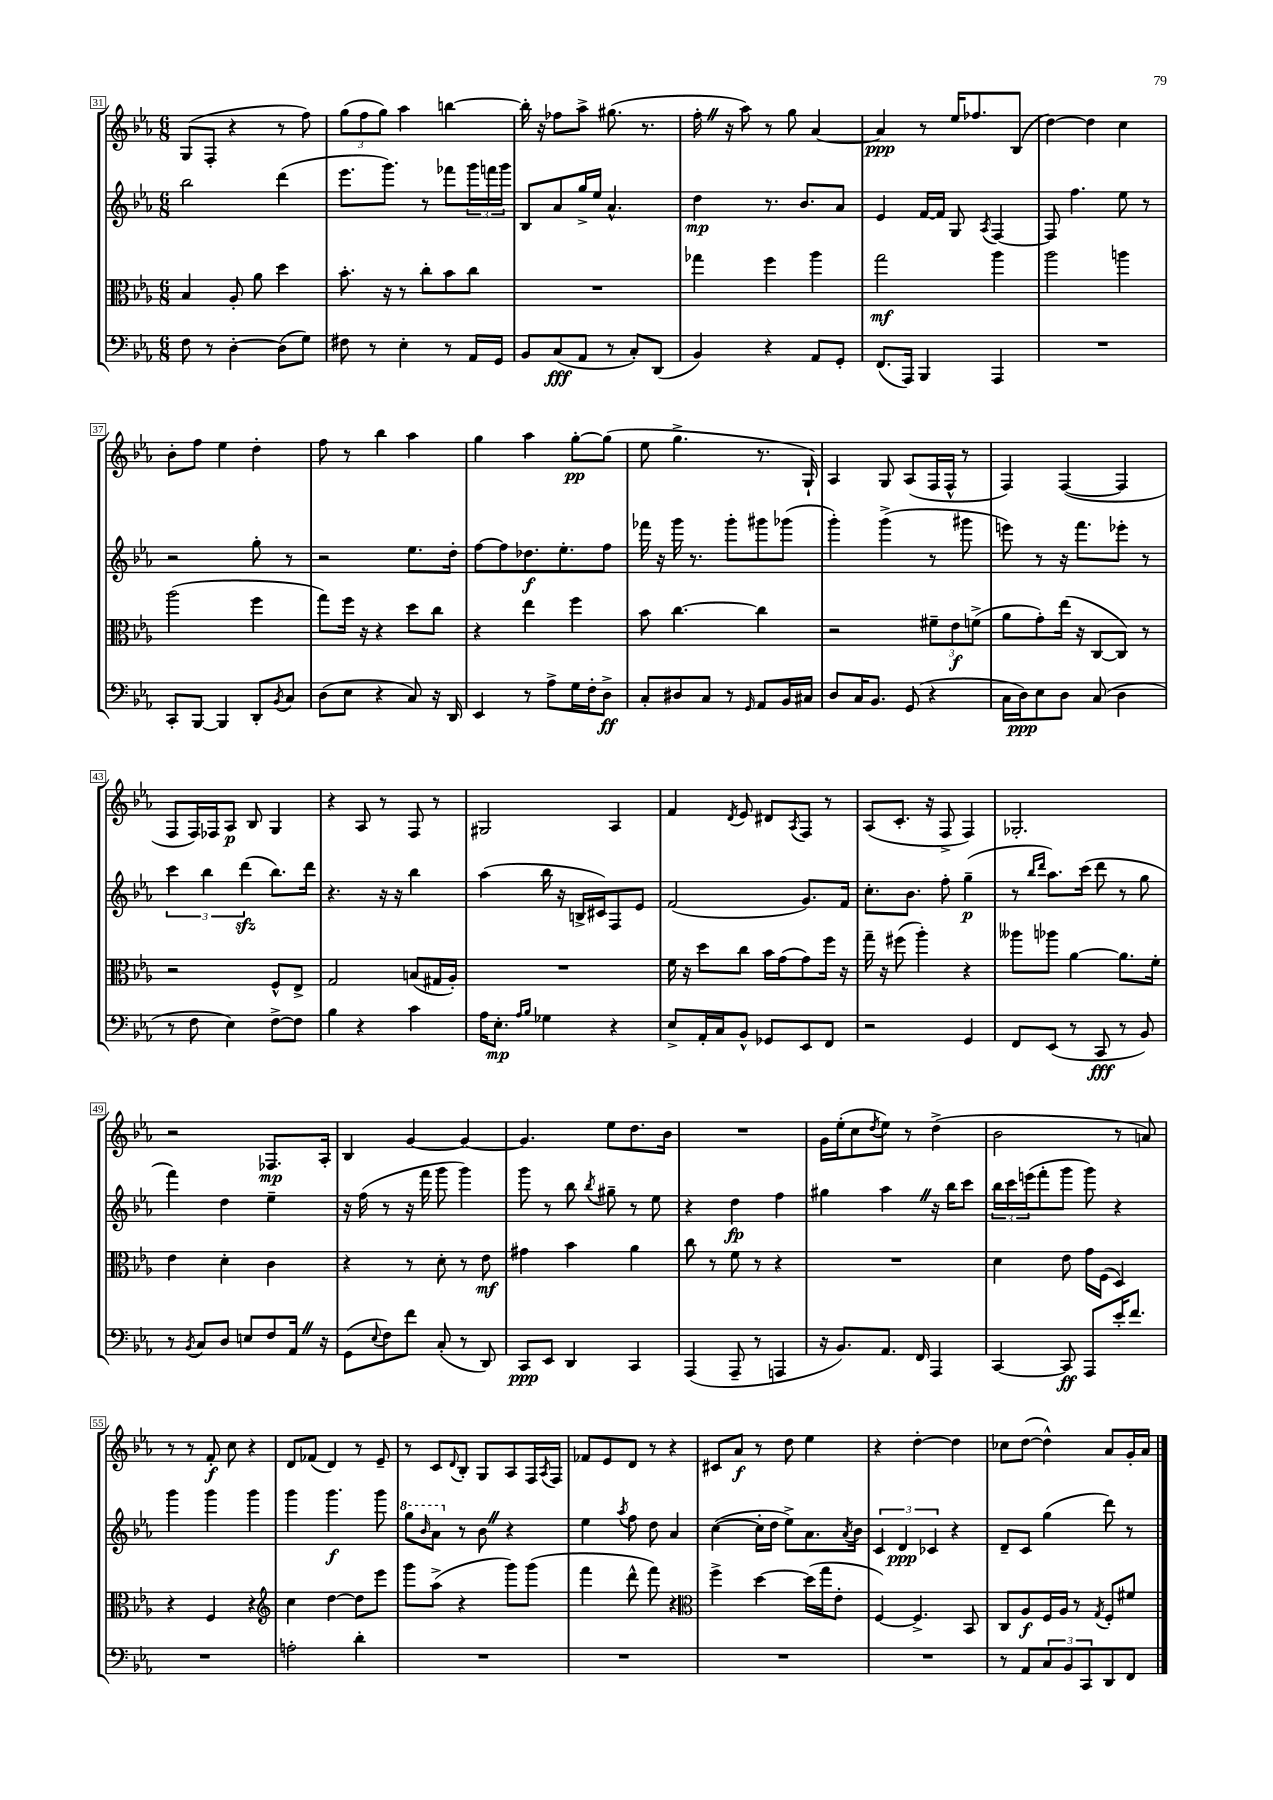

**kern	**kern	**kern	**kern
*staff4	*staff3	*staff2	*staff1
*clefF4	*clefC3	*clefG2	*clefG2
*k[b-e-a-]	*k[b-e-a-]	*k[b-e-a-]	*k[b-e-a-]
*M6/8	*M6/8	*M6/8	*M6/8
8F\	4B-/	2bb-\	(8G/L
8r	.	.	8F'/J
[4D'\	8A-'/	.	4r
.	8a-\	.	.
(8D\]L	4dd\	(4ddd\	8r
8G\J)	.	.	8ff\)
=	=	=	=
8F#\	8.b-'\	8.eee-\L	(12gg\L
.	.	.	12ff\
8r	.	.	.
.	.	.	12gg\J)
.	16r	8.ggg\J)	.
4E-'\	8r	.	4aa-\
.	8cc'\L	8r	.
8r	8b-\	8fff-\L	[4bb\
16AA-/LL	8cc\J	24ggg\L	.
.	.	24fff\	.
16GG/JJ	.	.	.
.	.	24ggg\JJ	.
=	=	=	=
8BB-/L	2.r	8B-/L	16bb'\]
.	.	.	16r
(8C/	.	8a-/	8ff-\L
8AA-/J	.	16gg^/L	8aa-^\J
.	.	16ee-/JJ	.
8r	.	4.a-^^/	(8.gg#\
8C'/L)	.	.	.
.	.	.	8.r
(8DD/J	.	.	.
=	=	=	=
4BB-/)	4gg-\	4dd\	16ff'\
.	.	.	16r
.	.	.	8aa-\)
4r	4ff\	8.r	8r
.	.	.	8gg\
.	.	8.b-/L	.
8AA-/L	4aa-\	.	[4a-/
8GG'/J	.	8a-/J	.
=	=	=	=
(8.FF/L	2gg\	4e-/	4a-/]
16AAA-/Jk)	.	.	.
4BBB-/	.	[16f/LL	8r
.	.	16f/]JJ	.
.	.	8G/	16ee-/LK
.	.	.	8.ff-/
.	.	8qA-/	.
4AAA-/	4aa-\	[4F/	.
.	.	.	(8B-/J
=	=	=	=
2.r	2aa-\	8F/]	[4dd\)
.	.	4.ff\	.
.	.	.	4dd\]
.	4aa\	8ee-\	4cc\
.	.	8r	.
=	=	=	=
8CC'/L	(2aa-\	2r	8b-'\L
[8BBB-/J	.	.	8ff\J
4BBB-/]	.	.	4ee-\
8DD'/L	4ff\	8gg'\	4dd'\
8qBB-/	.	.	.
8C/J	.	8r	.
=	=	=	=
(8D\L	8gg\L)	2r	8ff\
8E-\J	16ff\Jk	.	8r
.	16r	.	.
4r	4r	.	4bb-\
8C/)	8dd\L	8.ee-\L	4aa-\
16r	8cc\J	.	.
16DD/	.	16dd'\Jk	.
=	=	=	=
4EE-/	4r	[8ff\L	4gg\
.	.	8ff\]	.
8r	4ee-\	8.dd-\	4aa-\
8A-^\L	.	.	.
.	.	8.ee-'\	.
16G\L	4ff\	.	[8gg'\L
16F'\J	.	.	.
8D^\J	.	8ff\J	(8gg\]J
=	=	=	=
8C'/L	8b-\	16fff-\	8ee-\
.	.	16r	.
8D#/	[4.cc\	16ggg\	4.gg^\
.	.	8.r	.
8C/J	.	.	.
8r	.	8ggg'\L	.
16qqGG/	.	.	.
8AA-/L	4cc\]	8ggg#\	8.r
16BB-/L	.	(8ggg-\J	.
16C#/JJ	.	.	16G`/)
=	=	=	=
8D/L	2r	4ggg'\)	4A-/
16C/K	.	.	.
8.BB-/J	.	.	.
.	.	(4ggg^\	8G/
(8GG/	.	.	(8A-/L
4r	12f#~\L	8r	16F/L
.	.	.	16F^^/JJ
.	12e-\	.	.
.	.	8ggg#\	8r
.	(12f^\J	.	.
=	=	=	=
16C\LL	8a-\L	8eee\)	4F/)
16D\J)	.	.	.
8E-\	8g'\)	8r	.
8D\J	(16ee-\Jk	16r	([4F/
.	16r	8.fff\L	.
(8C/	[8C/L	.	.
4D\	8C/]J)	8eee-'\J	4F/]
.	8r	8r	.
=	=	=	=
8r	2r	6ccc\	8F/L
8F\	.	.	16F/L)
.	.	6bb-\	.
.	.	.	16F-/J
4E-\)	.	.	8A-/J
.	.	(6ddd\	.
.	.	.	8B-/
[8F^\L	8F^^/L	8.bb-\L)	4G/
8F\]J	8E-^/J	.	.
.	.	16ddd\Jk	.
=	=	=	=
4B-\	2G/	4.r	4r
4r	.	.	8A-/
.	.	16r	8r
.	.	16r	.
4c\	(8B/L	4bb-\	8F/
.	16G#/L	.	8r
.	16A-'/JJ)	.	.
=	=	=	=
16A-\LK	2.r	(4aa-\	2G#/
8.E-'\J	.	.	.
16qqA-/LL	.	.	.
16qqB-/JJ	.	.	.
4G-\	.	16bb-\	.
.	.	16r	.
.	.	16B^/LL	.
.	.	16c#/J)	.
4r	.	8F/	4A-/
.	.	8e-/J	.
=	=	=	=
8E-^/L	16f\	(2f/	4f/
.	16r	.	.
16AA-'/L	8dd\L	.	.
16C/J	.	.	.
.	.	.	8qd/
8BB-^^/J	8cc\J	.	8e-/
8GG-/L	16b-\LL	.	8d#/L
.	(16g\J	.	.
.	.	.	8qA-/
8EE-/	8g\)	8.g/L)	8F/J
8FF/J	16ff\Jk	.	8r
.	16r	16f/Jk	.
=	=	=	=
2r	16gg~\	8.cc'\L	(8A-/L
.	16r	.	.
.	(8ff#\	.	8.c'/J
.	.	8.b-\J	.
.	4aa-'\)	.	.
.	.	.	16r
.	.	8ff'\	8F^/
4GG/	4r	(4gg~\	4F/)
=	=	=	=
8FF/L	8aa--\L	8r	2.G-'/
.	.	16qqbb-/LL	.
.	.	16qqddd/JJ	.
(8EE-/J	8aa-\J	8.aa-\L)	.
8r	[4a-\	.	.
.	.	(16ccc\Jk	.
8CC/	.	8ddd\	.
8r	8.a-\]L	8r	.
8BB-/)	.	8gg\	.
.	16f'\Jk	.	.
=	=	=	=
8r	4e-\	4fff\)	2r
8qBB-/	.	.	.
8C/L	.	.	.
8D/J	4d'\	4dd\	.
8E/L	.	.	.
8F/	4c\	4ee-~\	8.F-/L
16AA-/Jk	.	.	.
16r	.	.	16A-'/Jk
=	=	=	=
(8GG\L	4r	16r	4B-/
.	.	(16ff\	.
8qqE-/	.	.	.
8F\)	.	8r	.
8f\J	8r	16r	[4g/
.	.	16fff\	.
(8C'/	8d'\	8ggg\	.
8r	8r	4ggg\)	4g/_
8DD/)	8e-\	.	.
=	=	=	=
8CC/L	4g#\	8ggg\	4.g/]
8EE-/J	.	8r	.
4DD/	4b-\	8bb-\	.
.	.	8qbb-/	.
.	.	8gg#~\	8ee-\L
4CC/	4a-\	8r	8.dd\
.	.	8ee-\	.
.	.	.	16b-\Jk
=	=	=	=
(4AAA-/	8cc\	4r	2.r
.	8r	.	.
8AAA-~/	8f\	4dd\	.
8r	8r	.	.
4AAA/	4r	4ff\	.
=	=	=	=
16r	2.r	4gg#\	16g\LL
8.BB-/L)	.	.	(16ee-'\J
.	.	.	8cc\
.	.	.	8qdd/
8.AA-/J	.	4aa-\	8ee-\J)
.	.	.	8r
16FF/	.	.	.
4AAA-/	.	16r	(4dd^\
.	.	16bb-\LK	.
.	.	8ccc\J	.
=	=	=	=
[4CC/	4d\	24bb-\LL	2b-\
.	.	24ccc\	.
.	.	(24eee\J	.
.	.	8fff'\	.
8CC/]	8e-\	8ggg\J	.
8AAA-/L	16g\LL	8ggg\)	.
.	(16F\JJ	.	.
16e-'/K	4D/)	4r	8r
8.f/J	.	.	.
.	.	.	8a/)
=	=	=	=
2.r	4r	4ggg\	8r
.	.	.	8r
.	4F/	4ggg\	8f'/
.	.	.	8cc\
.	4r	4ggg\	4r
=	=	=	=
*	*clefG2	*	*
2A'\	4cc\	4ggg\	8d/L
.	.	.	(8f-/J
.	[4dd\	4.ggg\	4d/)
4d'\	8dd\]L	.	8r
.	8eee-\J	8ggg\	8e-~/
=	=	=	=
2.r	8ggg\L	8ggg\L	8r
.	.	16qqbb-/	.
.	(8aa-^\J	8aa-\J	8c/L
.	.	.	8qqd/
.	4r	8r	8B-'/J
.	.	8b-\	8G/L
.	8ggg\L)	4r	8A-/
.	(8ggg\J	.	16F/L
.	.	.	8qA-/
.	.	.	16F/JJ
=	=	=	=
2.r	4fff\	4ee-\	8f-/L
.	.	.	8e-/
.	.	8qaa-/	.
.	8ddd^^\	8ff\	8d/J
.	8fff\)	8dd\	8r
.	4r	4a-/	4r
=	=	=	=
*	*clefC3	*	*
2.r	4ff^\	([4cc\	8c#/L
.	.	.	8a-/J
.	[4dd\	16cc'\]LL	8r
.	.	16dd\JJ	.
.	.	8ee-^\L)	8dd\
.	(16dd\]LL	8.a-\	4ee-\
.	16gg\J	.	.
.	8e-'\J	.	.
.	.	8qa-/	.
.	.	16b-\Jk	.
=	=	=	=
2.r	[4F/)	6c/	4r
.	.	6d/	.
.	4.F^/]	.	[4dd'\
.	.	6c-/	.
.	.	4r	4dd\]
.	8BB-/	.	.
=	=	=	=
8r	8C/L	8d~/L	8cc-\L
8AA-/L	8A-/	8c/J	([8dd\J
12C/	16F/L	(4gg\	4dd^^\])
.	16A-/JJ	.	.
12BB-/	.	.	.
.	8r	.	.
12CC/	.	.	.
.	8qG/	.	.
8DD/	8F'/L	8ddd\)	8a-/L
8FF/J	8f#/J	8r	16g'/L
.	.	.	16a-/JJ
==	==	==	==
*-	*-	*-	*-
